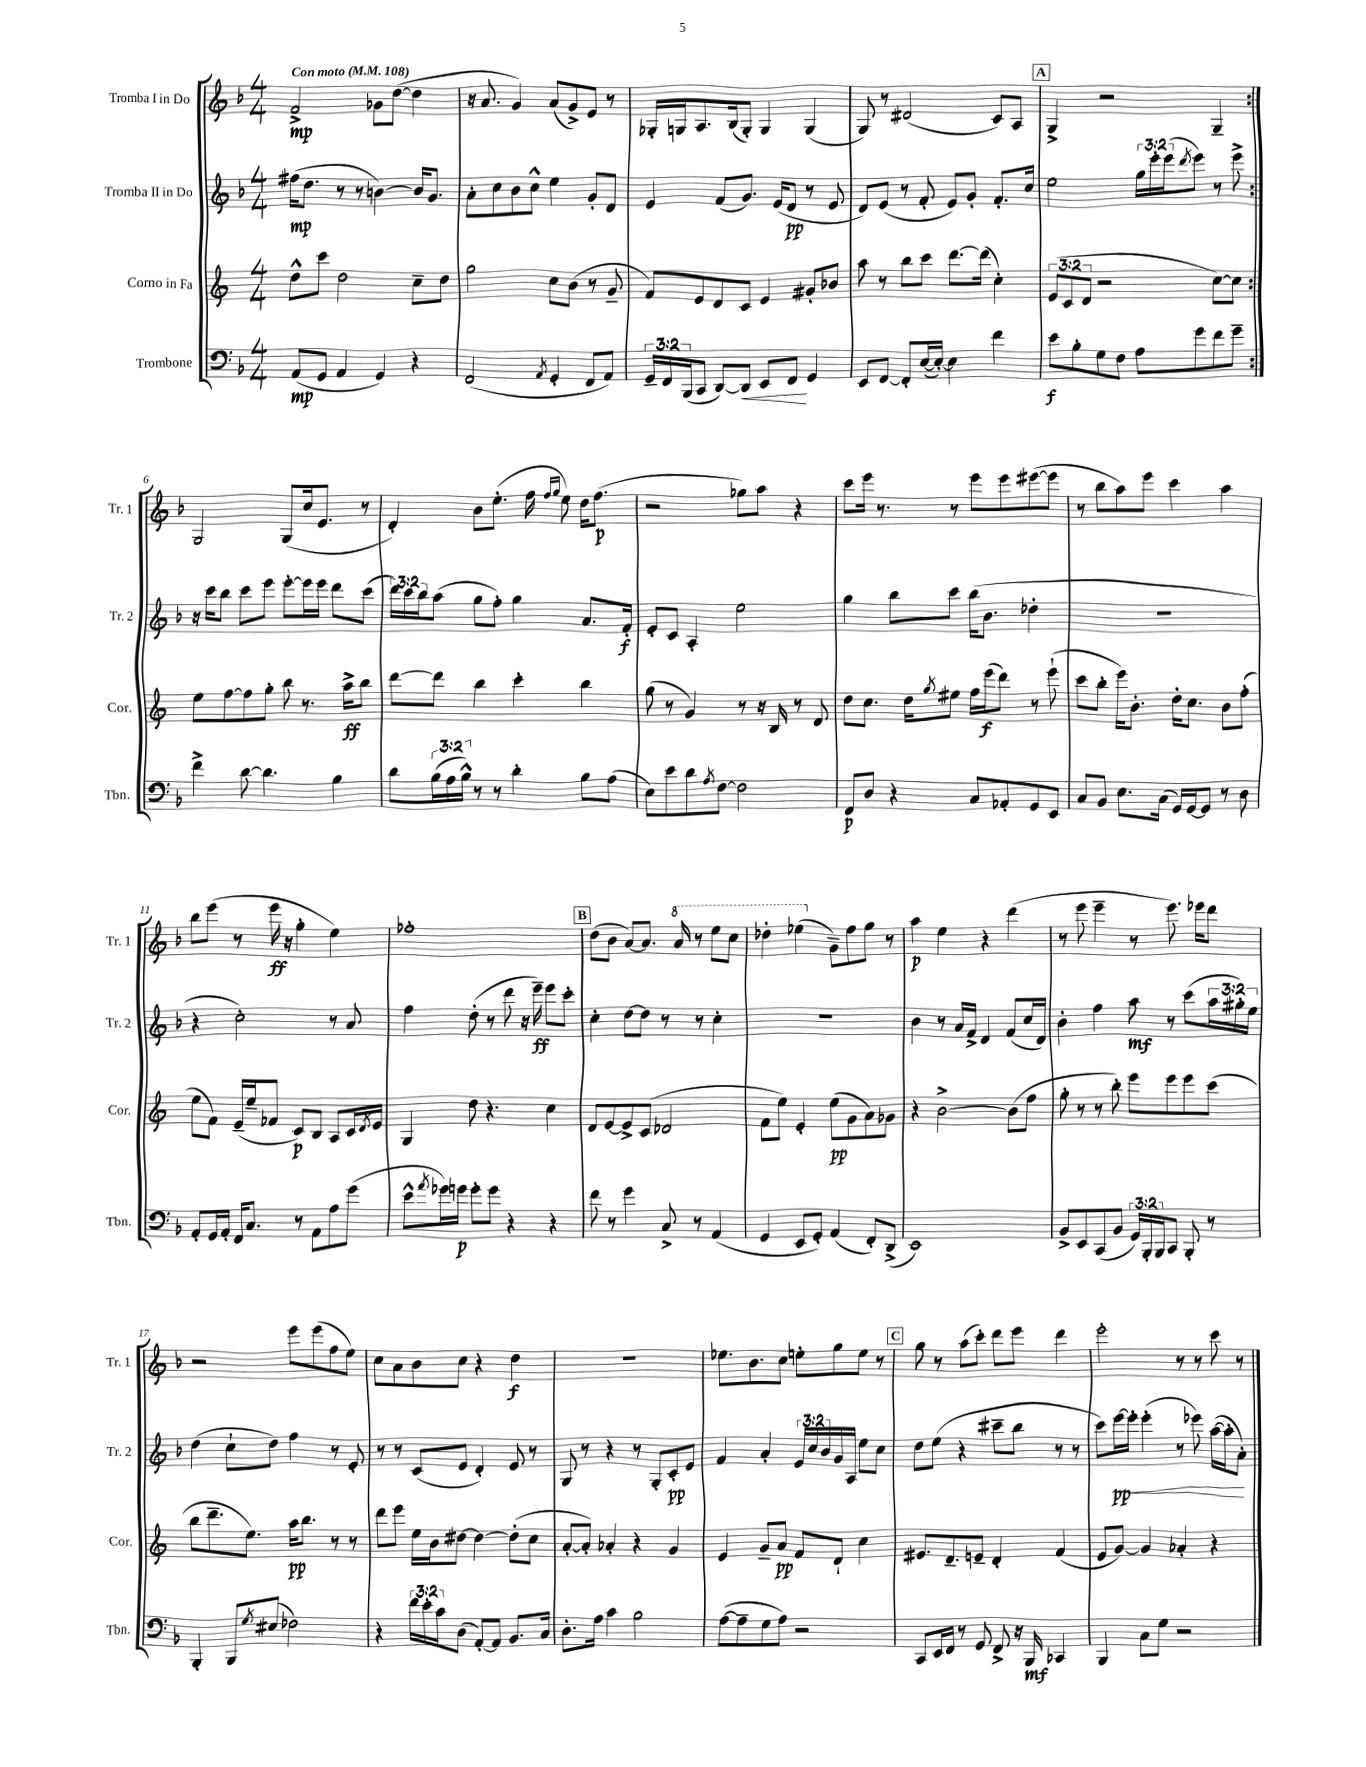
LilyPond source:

<<
\new StaffGroup <<
\new Staff = "s0" \with { instrumentName = "Tromba I in Do" shortInstrumentName = "Tr. 1" } {
    \clef treble \key f \major \numericTimeSignature \time 4/4 \tempo "Con moto" 4 = 108
    \repeat volta 2 { f'2->\mp ges'8 d''8~( d''4 |
    r16 a'8. g'4) a'8( g'8->) e'8 r8 |
    ges16-. g16 a8. bes16( g8-.) g4 g4( |
    g8) r8 dis'2( c'8) a8 |
    \mark \markup { \box "A" } g4-> r2 g4-- | }
    g2 g8( c''16 e'8. r8 |
    d'4-.) bes'8 e''8.-.( f''16 \grace { f''16 g''16 } e''8) d''16 f''8.\p( |
    r2 ges''8) a''8 r4 |
    c'''8 e'''16 r8. r8 e'''8 e'''8 eis'''8~( eis'''8 |
    r8 bes''8 a''8) e'''8 c'''4 a''4 |
    bes''8 e'''8( r8 e'''16\ff r16 g''4-. e''4) |
    fes''1-. |
    \mark \markup { \box "B" } d''8( bes'8 a'8~) a'8. \ottava #1 a''16 r8 e'''8 c'''8 |
    des'''4-. ees'''4( \ottava #0 g'8--) f''8 g''8 r8 |
    a''4\p e''4 r4 d'''4( |
    r8 e'''8 e'''4-- r8 e'''8.) ees'''16 d'''8 |
    r2 e'''8 e'''8( f''8 e''8) |
    c''8 a'8 bes'8 c''8 r4 d''4\f |
    R1 |
    ees''8. bes'8. c''8 e''8-. g''8 e''8 r8 |
    \mark \markup { \box "C" } g''8 r8 a''8( c'''8-.) d'''8 e'''8 d'''4 |
    e'''2-. r8 r8 c'''8 r8 \bar "|." |
}
\new Staff = "s1" \with { instrumentName = "Tromba II in Do" shortInstrumentName = "Tr. 2" } {
    \clef treble \key f \major \numericTimeSignature \time 4/4 \override Staff.TupletNumber.text = #tuplet-number::calc-fraction-text
    \repeat volta 2 { fis''16\mp( d''8. r8 r8 b'4~) b'16 g'8. |
    a'8-. c''8 bes'8 c''8-^ e''4 g'8-. d'8 |
    e'4 f'8( g'8.) e'16( d'8\pp r8 e'8 |
    d'8) e'8( r8 f'8-. e'8) g'8-. f'8.-. c''16 |
    \mark \markup { \box "A" } e''2 \tuplet 3/2 { g''16 e'''16-. e'''16( } \acciaccatura { d'''8 } e'''8) r8 e'''8-> | }
    r16 c'''16 bes''8 c'''8 e'''8 e'''8~-. e'''16 e'''16 d'''8 c'''8( |
    \tuplet 3/2 { d'''16) c'''16 bes''16 } a''8( g''8 f''8-.) g''4 a'8. f'16-.\f |
    e'8-. c'8 a4-. e''2 |
    g''4 bes''8 c'''8 bes''16( bes'8. des''4-. |
    R1 |
    r4 c''2-.) r8 a'8 |
    f''4 d''8-.( r8 d'''8 r16 e'''16--\ff) e'''8 c'''8-. |
    \mark \markup { \box "B" } c''4-. d''8~ d''8 r8 r8 c''4-. |
    R1 |
    bes'4 r8 a'16 f'16-> d'4 f'8( c''16 d'16) |
    bes'4-. f''4 a''8\mf r8 c'''8( \tuplet 3/2 { a''16 gis''16-.) e''16 } |
    d''4( c''8-! d''8) f''4 r8 e'8-. |
    r8 r8 c'8( e'8 d'4-.) e'8 r8 |
    g8 r8 r4 r8 g8-. c'8-.\pp e'8 |
    f'4 a'4-. \tuplet 3/2 { e'16 c''16 bes'16 } g'16 a16 e''8 c''8 |
    \mark \markup { \box "C" } d''8 e''8( r4 cis'''8-- bes''8 r8 r8 |
    c'''8) e'''16~\pp e'''16-.\< e'''4-.( r8 ees'''8) a''16~( a''16-. a'8-.\!) \bar "|." |
}
\new Staff = "s2" \with { instrumentName = "Corno in Fa" shortInstrumentName = "Cor." } {
    \clef treble \key c \major \numericTimeSignature \time 4/4 \override Staff.TupletNumber.text = #tuplet-number::calc-fraction-text
    \repeat volta 2 { d''8-^ c'''8 d''2 c''8-- d''8 |
    g''2 c''8 b'8( r8 g'8-- |
    f'8) e'8 d'8 c'8 e'4 gis'8-. bes'8 |
    a''8 r8 b''8 c'''8 d'''8.~ d'''16( c''4-.) |
    \mark \markup { \box "A" } \tuplet 3/2 { e'8( c'8 d'8 } r2 c''8~) c''8 | }
    e''8 f''8~ f''8 g''8-. b''8 r8. a''16->\ff b''8 |
    d'''8~ d'''8 b''4 c'''4-. b''4 |
    g''8( r8 g'4) r8 r16 b16 r8 d'8 |
    d''8 c''8. d''16 \acciaccatura { g''8 } eis''8 f''16 e'''16\f( d'''8) r8 e'''8-!( |
    c'''8 b''8-. e'''16) b'8.-. d''16-. c''8. b'8 f''8-.( |
    e''8 f'8) e'16--( e''16-- fes'8 c'8\p) b8 a8 c'16 \acciaccatura { d'8 } e'16 |
    g4 d''8 r4. c''4 |
    \mark \markup { \box "B" } d'8 e'8~ e'8-> c'8( des'2 |
    f'8 e''8) e'4-. e''8\pp( g'8 a'8) ges'8 |
    r4 b'2~-> b'8( f''8 |
    g''8-. r8 r8 b''8-.) e'''8 e'''8 e'''8 c'''8( |
    b''8 d'''8.-- e''8.) a''16\pp b''8. r8 r8 |
    d'''8 e'''8 e''16 b'16 dis''8~ dis''4~ dis''8-.( c''8 |
    a'8~-. a'8-.) aes'4-. r4 g'4 |
    e'4 g'8-- a'8\pp f'8 d'8-! c''4 |
    \mark \markup { \box "C" } eis'8. d'8.-- e'8-- d'4-. f'4( |
    e'8 g'8~) g'4 aes'4-. r4 \bar "|." |
}
\new Staff = "s3" \with { instrumentName = "Trombone" shortInstrumentName = "Tbn." } {
    \clef bass \key f \major \numericTimeSignature \time 4/4 \override Staff.TupletNumber.text = #tuplet-number::calc-fraction-text
    \repeat volta 2 { a,8\mp( g,8 a,4 g,4) r4 |
    f,2( \acciaccatura { a,8 } g,4-. f,8 a,8) |
    \tuplet 3/2 { g,16-- f,16 bes,,16( } c,8 d,8~) d,8\< e,8 f,8\! g,4 |
    e,8 f,8~ f,8-. e16~( e16~-.) e4 f'4 |
    \mark \markup { \box "A" } e'8\f bes8-. g8 f8 a8 g'8 f'8 g'8-- | }
    f'4-> d'8~ d'4. bes4 |
    d'8 \tuplet 3/2 { bes16( a16 bes16-^) } r8 r8 d'4-. bes8 a8( |
    e8) e'8 d'8 \acciaccatura { a8 } f8~ f2 |
    f,8\p d8 r4 c8 aes,8-. g,8 e,8 |
    c8 bes,8 e8. c16( g,16) g,16~ g,8 r8 d8 |
    a,8-. g,16 a,16-. f,16 c8. r8 a,8 a8 g'8( |
    e'8-^ \acciaccatura { a'8 } ges'16) g'16\p g'8-. g'8 r4 r4 |
    \mark \markup { \box "B" } f'8 r8 g'4 c8-> r8 a,4( |
    g,4 e,8 g,8-.) a,4( f,8-.) d,8->( |
    e,1) |
    bes,8-> e,8 c,8( bes,8 \tuplet 3/2 { g,16) bes,,16-. bes,,16 } c,8 bes,,8-. r8 |
    bes,,4-. bes,,8 \acciaccatura { g8 } eis8( fes2) |
    r4 \tuplet 3/2 { f'16 e'16-. c'16 } d8( a,8~-.) a,8 bes,8. c16 |
    d8.-. a16 c'4 bes2 |
    a8~( a8-- g8 a8) r2 |
    \mark \markup { \box "C" } c,8 e,16 f,16 r8 g,8 f,8-> r16 bes,,16\mf ces,4 |
    bes,,4 c8 g8 r2 \bar "|." |
}
>>
>>
